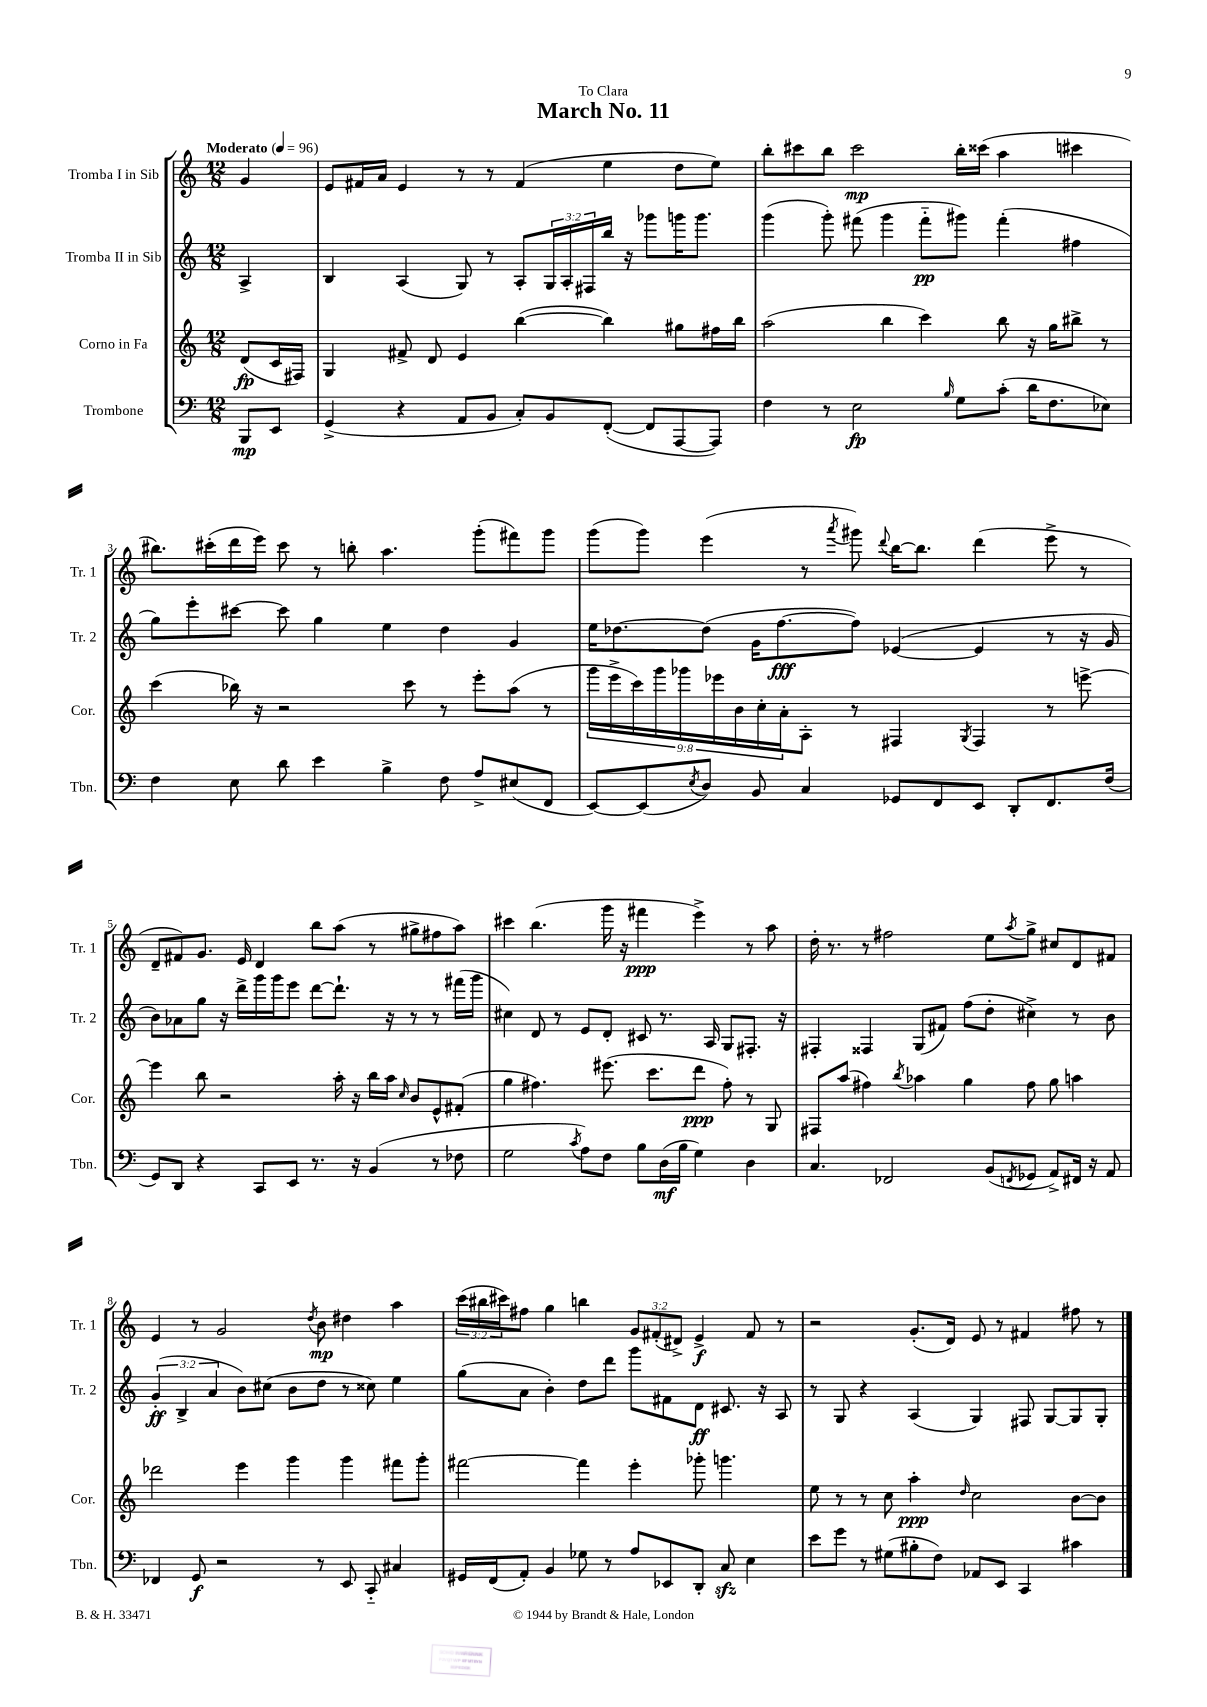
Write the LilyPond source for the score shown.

\header { title = "March No. 11" dedication = "To Clara" }
<<
\new StaffGroup <<
\new Staff = "s0" \with { instrumentName = "Tromba I in Sib" shortInstrumentName = "Tr. 1" } {
    \clef treble \key c \major \numericTimeSignature \time 12/8 \override Staff.TupletNumber.text = #tuplet-number::calc-fraction-text \partial 4 \tempo "Moderato" 4 = 96
    g'4 |
    e'8 fis'16 a'16 e'4 r8 r8 fis'4( e''4 d''8 e''8) |
    b''8-. cis'''8 b''8 cis'''2\mp b''16-. cisis'''16( a''4 cis'''4 |
    bis''8.) cis'''16-.( d'''16 e'''16) cis'''8 r8 b''8-. a''4. g'''8-.( fis'''8) g'''8 |
    g'''8( g'''8) e'''4( r8 \acciaccatura { a'''8 } gis'''8) \appoggiatura { d'''8 } b''16~ b''8. d'''4( e'''8-> r8 |
    d'8-- fis'8) g'8. e'16 d'4 b''8 a''8( r8 gis''8-> fis''8 a''8) |
    cis'''4 b''4.( g'''16 r16 fis'''4\ppp e'''4->) r8 a''8 |
    d''16-. r8. r8 fis''2 e''8 \acciaccatura { a''8 } g''8-> cis''8 d'8 fis'8 |
    e'4 r8 g'2 \acciaccatura { d''8 } b'8\mp dis''4 a''4 |
    \tuplet 3/2 { c'''16( bis''16 cis'''16) } fis''8 g''4 b''4 \tuplet 3/2 { g'8 fis'8-.( dis'8->) } e'4->\f fis'8 r8 |
    r2 g'8.-.( d'16) e'8 r8 fis'4 fis''8 r8 \bar "|." |
}
\new Staff = "s1" \with { instrumentName = "Tromba II in Sib" shortInstrumentName = "Tr. 2" } {
    \clef treble \key c \major \numericTimeSignature \time 12/8 \override Staff.TupletNumber.text = #tuplet-number::calc-fraction-text \partial 4
    a4-> |
    b4 a4( g8) r8 a8-. \tuplet 3/2 { g16 a16-. fis16 } b''16 r16 ges'''8 g'''16 g'''8. |
    g'''4( g'''8-.) fis'''8( g'''4 fis'''8-_\pp gis'''8) fis'''4-.( fis''4 |
    g''8) e'''8-. cis'''8~ cis'''8 g''4 e''4 d''4 g'4 |
    e''16 des''8.~ des''8( g'16 f''8.~\fff f''8) ees'4~( ees'4 r8 r16 g'16 |
    b'8) aes'8 g''8 r16 d'''16-> g'''16 g'''16 e'''8 d'''8~ d'''8.-! r16 r8 r8 fis'''16( g'''16 |
    cis''4) d'8 r8 e'8 d'8-. cis'8 r8. a16 g8 fis8.-. r16 |
    fis4-. fisis4 g8( fis'8) f''8( d''8-. cis''4->) r8 b'8 |
    \tuplet 3/2 { g'4-.\ff( b4-> a'4 } b'8) cis''8( b'8 d''8 r8 cisis''8) e''4 |
    g''8( a'8 b'4-.) d''8 d'''8 g'''8 fis'8 d'8\ff cis'8. r16 a8 |
    r8 g8 r4 a4( g4) fis8 g8~ g8 g8-. \bar "|." |
}
\new Staff = "s2" \with { instrumentName = "Corno in Fa" shortInstrumentName = "Cor." } {
    \clef treble \key c \major \numericTimeSignature \time 12/8 \override Staff.TupletNumber.text = #tuplet-number::calc-fraction-text \partial 4
    d'8\fp( c'16 fis16) |
    g4 fis'8-> d'8 e'4 b''4~( b''4) gis''8 fis''16 b''16 |
    a''2( b''4 c'''4) b''8 r16 g''16 bis''8-> r8 |
    c'''4( bes''16) r16 r2 c'''8 r8 e'''8-. a''8( r8 |
    \tuplet 9/8 { g'''16 e'''16-> c'''16) g'''16 ges'''16 ees'''16 b'16 c''16-. a'16-. } a8-. r8 fis4 \acciaccatura { g8 } fis4 r8 e'''8~-> |
    e'''4 b''8 r2 a''16-. r16 b''16 a''16 \grace { c''16 } b'8 e'8-^ fis'8-.( |
    g''4 fis''4.) eis'''8.( c'''8. d'''8\ppp fis''8-.) r8 g8 |
    fis8 a''8( fis''4) \acciaccatura { b''8 } aes''4 g''4 fis''8 g''8 a''4 |
    des'''2 e'''4 g'''4 g'''4 fis'''8 g'''8-. |
    fis'''2~ fis'''4 e'''4-. ges'''8-. g'''4. |
    e''8 r8 r8 c''8 a''4-.\ppp \grace { d''16 } c''2 b'8~ b'8 \bar "|." |
}
\new Staff = "s3" \with { instrumentName = "Trombone" shortInstrumentName = "Tbn." } {
    \clef bass \key c \major \numericTimeSignature \time 12/8 \partial 4
    b,,8\mp e,8 |
    g,4->( r4 a,8 b,8 c8-.) b,8 f,8~-.( f,8 a,,8~ a,,8) |
    f4 r8 e2\fp \grace { b16 } g8 c'8-.( d'16 f8. ees8) |
    f4 e8 d'8 e'4 b4-> f8 a8-> eis8( f,8 |
    e,8~) e,8( \acciaccatura { e8 } d8) b,8 c4 ges,8 f,8 e,8 d,8-. f,8. f16( |
    g,8) d,8 r4 c,8 e,8 r8. r16 b,4( r8 fes8 |
    g2 \acciaccatura { c'8 } a8) f8 b8 d16\mf( b16 g4) d4 |
    c4. fes,2 b,8( \acciaccatura { f,8 } ges,8 a,8->) fis,16 r16 a,8 |
    fes,4 g,8\f r2 r8 e,8 c,8-_ cis4 |
    gis,16 f,16( a,8-.) b,4 ges8 r8 a8 ees,8 d,8-. c8\sfz e4 |
    e'8 g'8 r8 gis8( bis8-. f8) aes,8 e,8 c,4 cis'4 \bar "|." |
}
>>
>>
